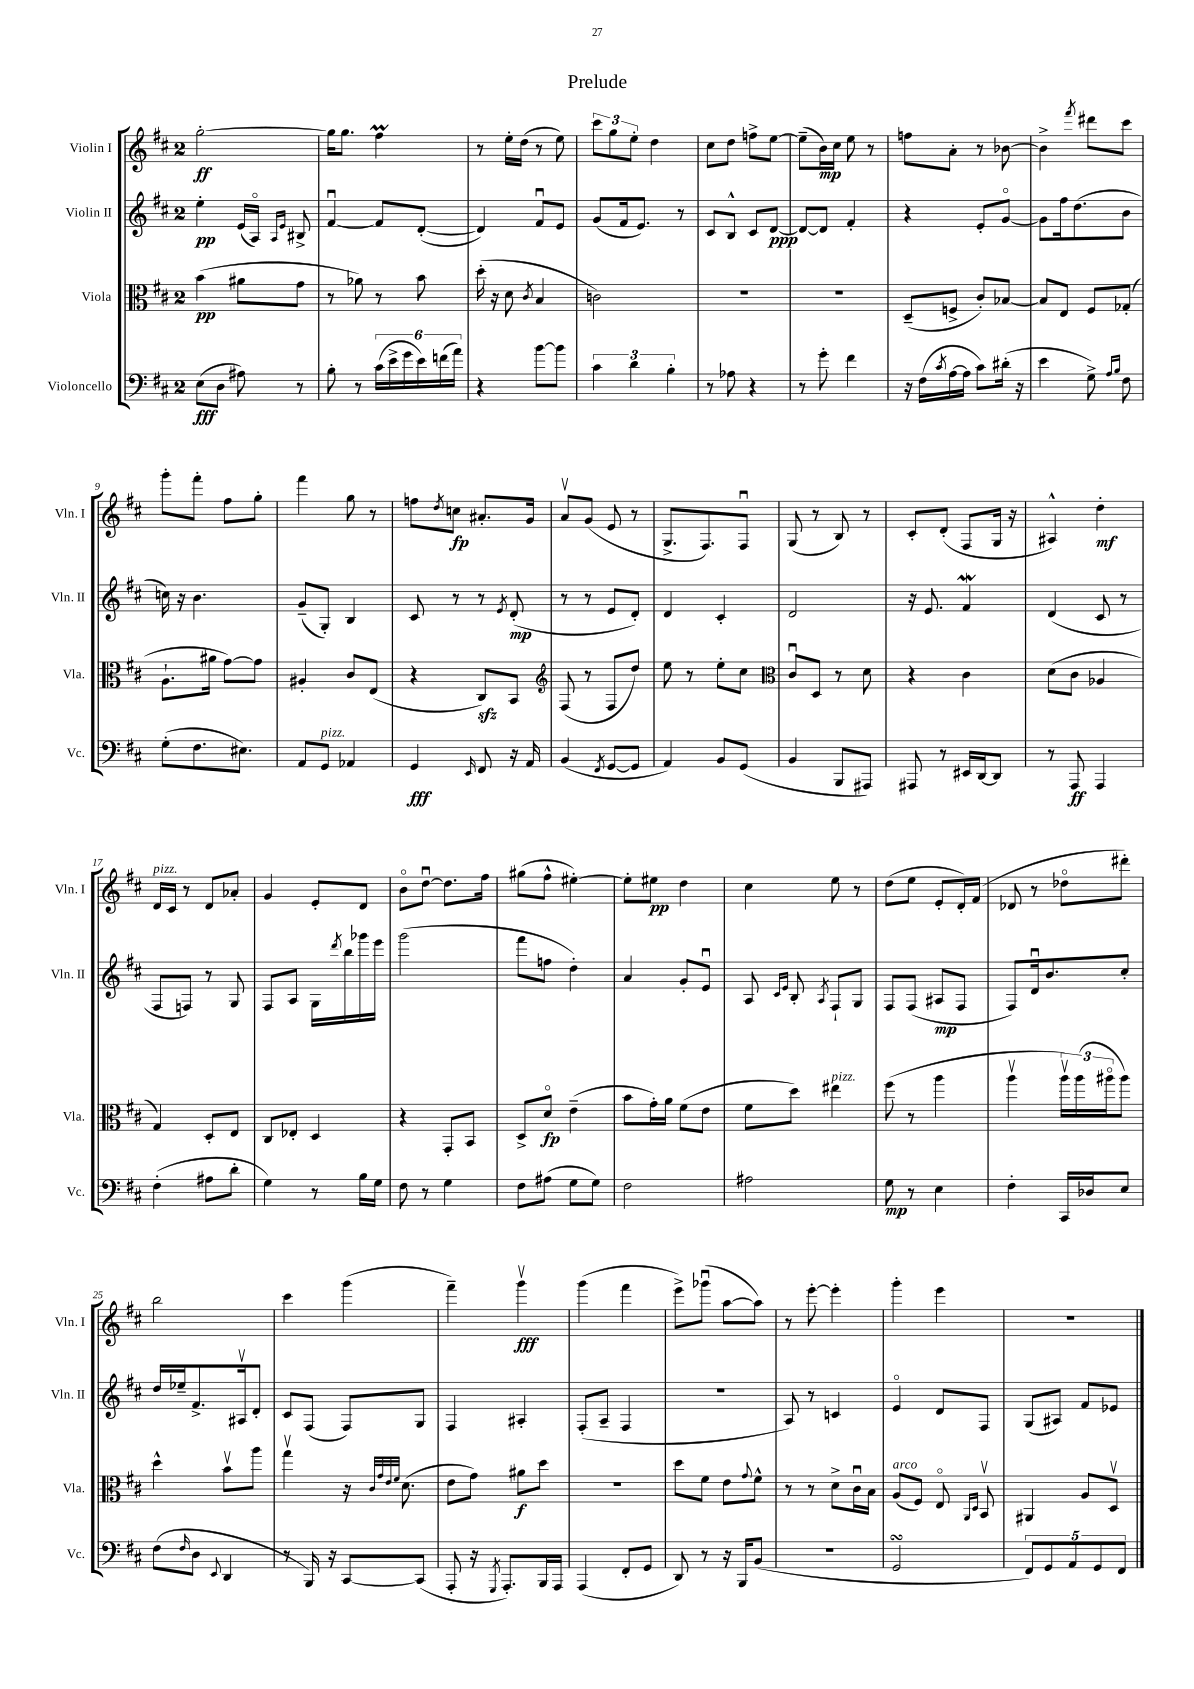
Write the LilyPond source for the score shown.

\header { title = "Prelude" }
<<
\new StaffGroup <<
\new Staff = "s0" \with { instrumentName = "Violin I" shortInstrumentName = "Vln. I" } {
    \clef treble \key d \major \once \override Staff.TimeSignature.style = #'single-digit \time 2/4
    g''2~-.\ff |
    g''16 g''8. fis''4\prall |
    r8 e''16-. d''16( r8 e''8) |
    \tuplet 3/2 { cis'''8 g''8 e''8-. } d''4 |
    cis''8 d''8 f''8-> e''8~ |
    e''8--( b'16\mp) cis''16 e''8 r8 |
    f''8 a'8-. r8 bes'8~ |
    bes'4-> \acciaccatura { fis'''8 } dis'''8 cis'''8 |
    g'''8-. fis'''8-. fis''8 g''8-. |
    fis'''4 g''8 r8 |
    f''8 \acciaccatura { d''8 } c''8\fp ais'8.-. g'16 |
    a'8\upbow g'8( e'8 r8 |
    g8.-> fis8.) fis8\downbow |
    g8( r8 b8) r8 |
    cis'8-. d'8-.( fis8 g16 r16 |
    ais4-^) d''4-.\mf |
    d'16^\markup { \italic "pizz." } cis'16 r8 d'8 aes'8-. |
    g'4 e'8-. d'8 |
    b'8\flageolet d''8~\downbow d''8. fis''16 |
    gis''8( fis''8-^ eis''4~-.) |
    eis''8-. eis''8\pp d''4 |
    cis''4 e''8 r8 |
    d''8( e''8 e'8-. d'16-.) fis'16( |
    des'8 r8 des''8\flageolet dis'''8-.) |
    b''2 |
    cis'''4 g'''4( |
    fis'''4--) g'''4\upbow\fff |
    g'''4( fis'''4 |
    e'''8->) ges'''8\downbow( a''8~ a''8) |
    r8 e'''8~-. e'''4-. |
    g'''4-. e'''4 |
    R2 \bar "|." |
}
\new Staff = "s1" \with { instrumentName = "Violin II" shortInstrumentName = "Vln. II" } {
    \clef treble \key d \major \once \override Staff.TimeSignature.style = #'single-digit \time 2/4
    e''4-.\pp e'16( a16\flageolet) \grace { a16 e'16 } bis8-> |
    fis'4~\downbow fis'8 d'8~-.( |
    d'4) fis'8\downbow e'8 |
    g'8( fis'16 e'8.) r8 |
    cis'8 b8-^ cis'8 d'8~\ppp |
    d'8~ d'8 fis'4-. |
    r4 e'8-. g'8~\flageolet |
    g'8 fis''16 d''8.( b'8 |
    c''16) r16 b'4. |
    g'8--( g8-.) b4 |
    cis'8 r8 r8 \acciaccatura { e'8 } d'8-.\mp( |
    r8 r8 e'8 d'8-.) |
    d'4 cis'4-. |
    d'2 |
    r16 e'8. fis'4\mordent |
    d'4( cis'8 r8 |
    fis8 f8) r8 g8 |
    fis8 a8 g16 \acciaccatura { d'''8 } b''16 ges'''16 e'''16 |
    g'''2( |
    fis'''8 f''8 d''4-.) |
    a'4 g'8-. e'8\downbow |
    a8 \grace { cis'16 e'16 } b8-. \acciaccatura { a8 } fis8-! g8 |
    fis8 fis8( ais8\mp fis8 |
    fis8) d'16\downbow b'8. cis''8-. |
    d''16 ees''16-- fis'8.-> ais16\upbow d'8-. |
    cis'8 fis8( fis8) g8 |
    fis4 ais4-. |
    fis8-.( a8-- fis4 |
    r2 |
    a8) r8 c'4 |
    e'4\flageolet d'8 fis8 |
    g8( ais8) fis'8 ees'8 \bar "|." |
}
\new Staff = "s2" \with { instrumentName = "Viola" shortInstrumentName = "Vla." } {
    \clef alto \key d \major \once \override Staff.TimeSignature.style = #'single-digit \time 2/4
    b'4\pp( ais'8 g'8 |
    r8 aes'8) r8 b'8 |
    d''16-.( r16 d'8 \acciaccatura { cis'8 } b4 |
    c'2) |
    R2 |
    R2 |
    d8--( f8-> cis'8-.) bes8~ |
    bes8 e8 fis8 ges8-.( |
    a8.-! ais'16 g'8~) g'8 |
    ais4-. cis'8 e8( |
    r4 cis8\sfz) b,8 |
    \clef treble fis8( r8 fis8 d''8) |
    e''8 r8 e''8-. cis''8 |
    \clef alto cis'8\downbow d8 r8 d'8 |
    r4 cis'4 |
    d'8( cis'8 aes4 |
    g4) d8-. e8 |
    cis8 ees8-. d4 |
    r4 g,8-. b,8 |
    d8-> d'8\flageolet\fp e'4--( |
    b'8 g'16-.) a'16 fis'8( e'8 |
    fis'8 d''8) eis''4^\markup { \italic "pizz." } |
    fis''8( r8 a''4 |
    a''4\upbow \tuplet 3/2 { a''16\upbow) a''16( ais''16\flageolet } ais''8) |
    d''4-^ b'8\upbow a''8 |
    g''4\upbow r16 \grace { cis'32 g'32 e'32 fis'32 } d'8.( |
    e'8 g'8) ais'8\f d''8 |
    r2 |
    d''8 fis'8 e'8 \appoggiatura { g'8 } fis'8-^ |
    r8 r8 d'8-> cis'16\downbow b16 |
    a8^\markup { \italic "arco" }( fis8) e8\flageolet \grace { a,16 d16 } b,8\upbow |
    ais,4 a8 d8\upbow \bar "|." |
}
\new Staff = "s3" \with { instrumentName = "Violoncello" shortInstrumentName = "Vc." } {
    \clef bass \key d \major \once \override Staff.TimeSignature.style = #'single-digit \time 2/4
    e8\fff( d8 ais8) r8 |
    b8-. r8 \tuplet 6/4 { cis'16( e'16-> g'16 e'16) f'16( a'16) } |
    r4 b'8~ b'8 |
    \tuplet 3/2 { cis'4 d'4 b4-. } |
    r8 aes8 r4 |
    r8 g'8-. fis'4 |
    r16 fis16( \acciaccatura { cis'8 } a16~ a16 cis'8) dis'16-.( r16 |
    e'4 g8->) \grace { a16 b16 } fis8 |
    g8-.( fis8. eis8.) |
    a,8 g,8^\markup { \italic "pizz." } aes,4 |
    g,4\fff \grace { e,16 } fis,8 r16 a,16 |
    b,4( \acciaccatura { fis,8 } g,8~ g,8 |
    a,4) b,8 g,8( |
    b,4 b,,8 ais,,8) |
    ais,,8 r8 eis,16 d,16~ d,8 |
    r8 a,,8\ff a,,4 |
    fis4-.( ais8 d'8-. |
    g4) r8 b16 g16 |
    fis8 r8 g4 |
    fis8 ais8( g8 g8) |
    fis2 |
    ais2 |
    g8\mp r8 e4 |
    fis4-. cis,16 des16 e8 |
    fis8( \grace { fis16 } d8 \appoggiatura { e,8 } d,4 |
    r8 b,,16) r16 cis,8~ cis,8( |
    a,,8-. r16 \acciaccatura { g,,8 } a,,8.-.) b,,16 a,,16 |
    a,,4( fis,8-. g,8 |
    d,8) r8 r16 b,,16 b,8( |
    R2 |
    g,2\turn |
    \tuplet 5/4 { fis,8) g,8 a,8 g,8 fis,8 } \bar "|." |
}
>>
>>
